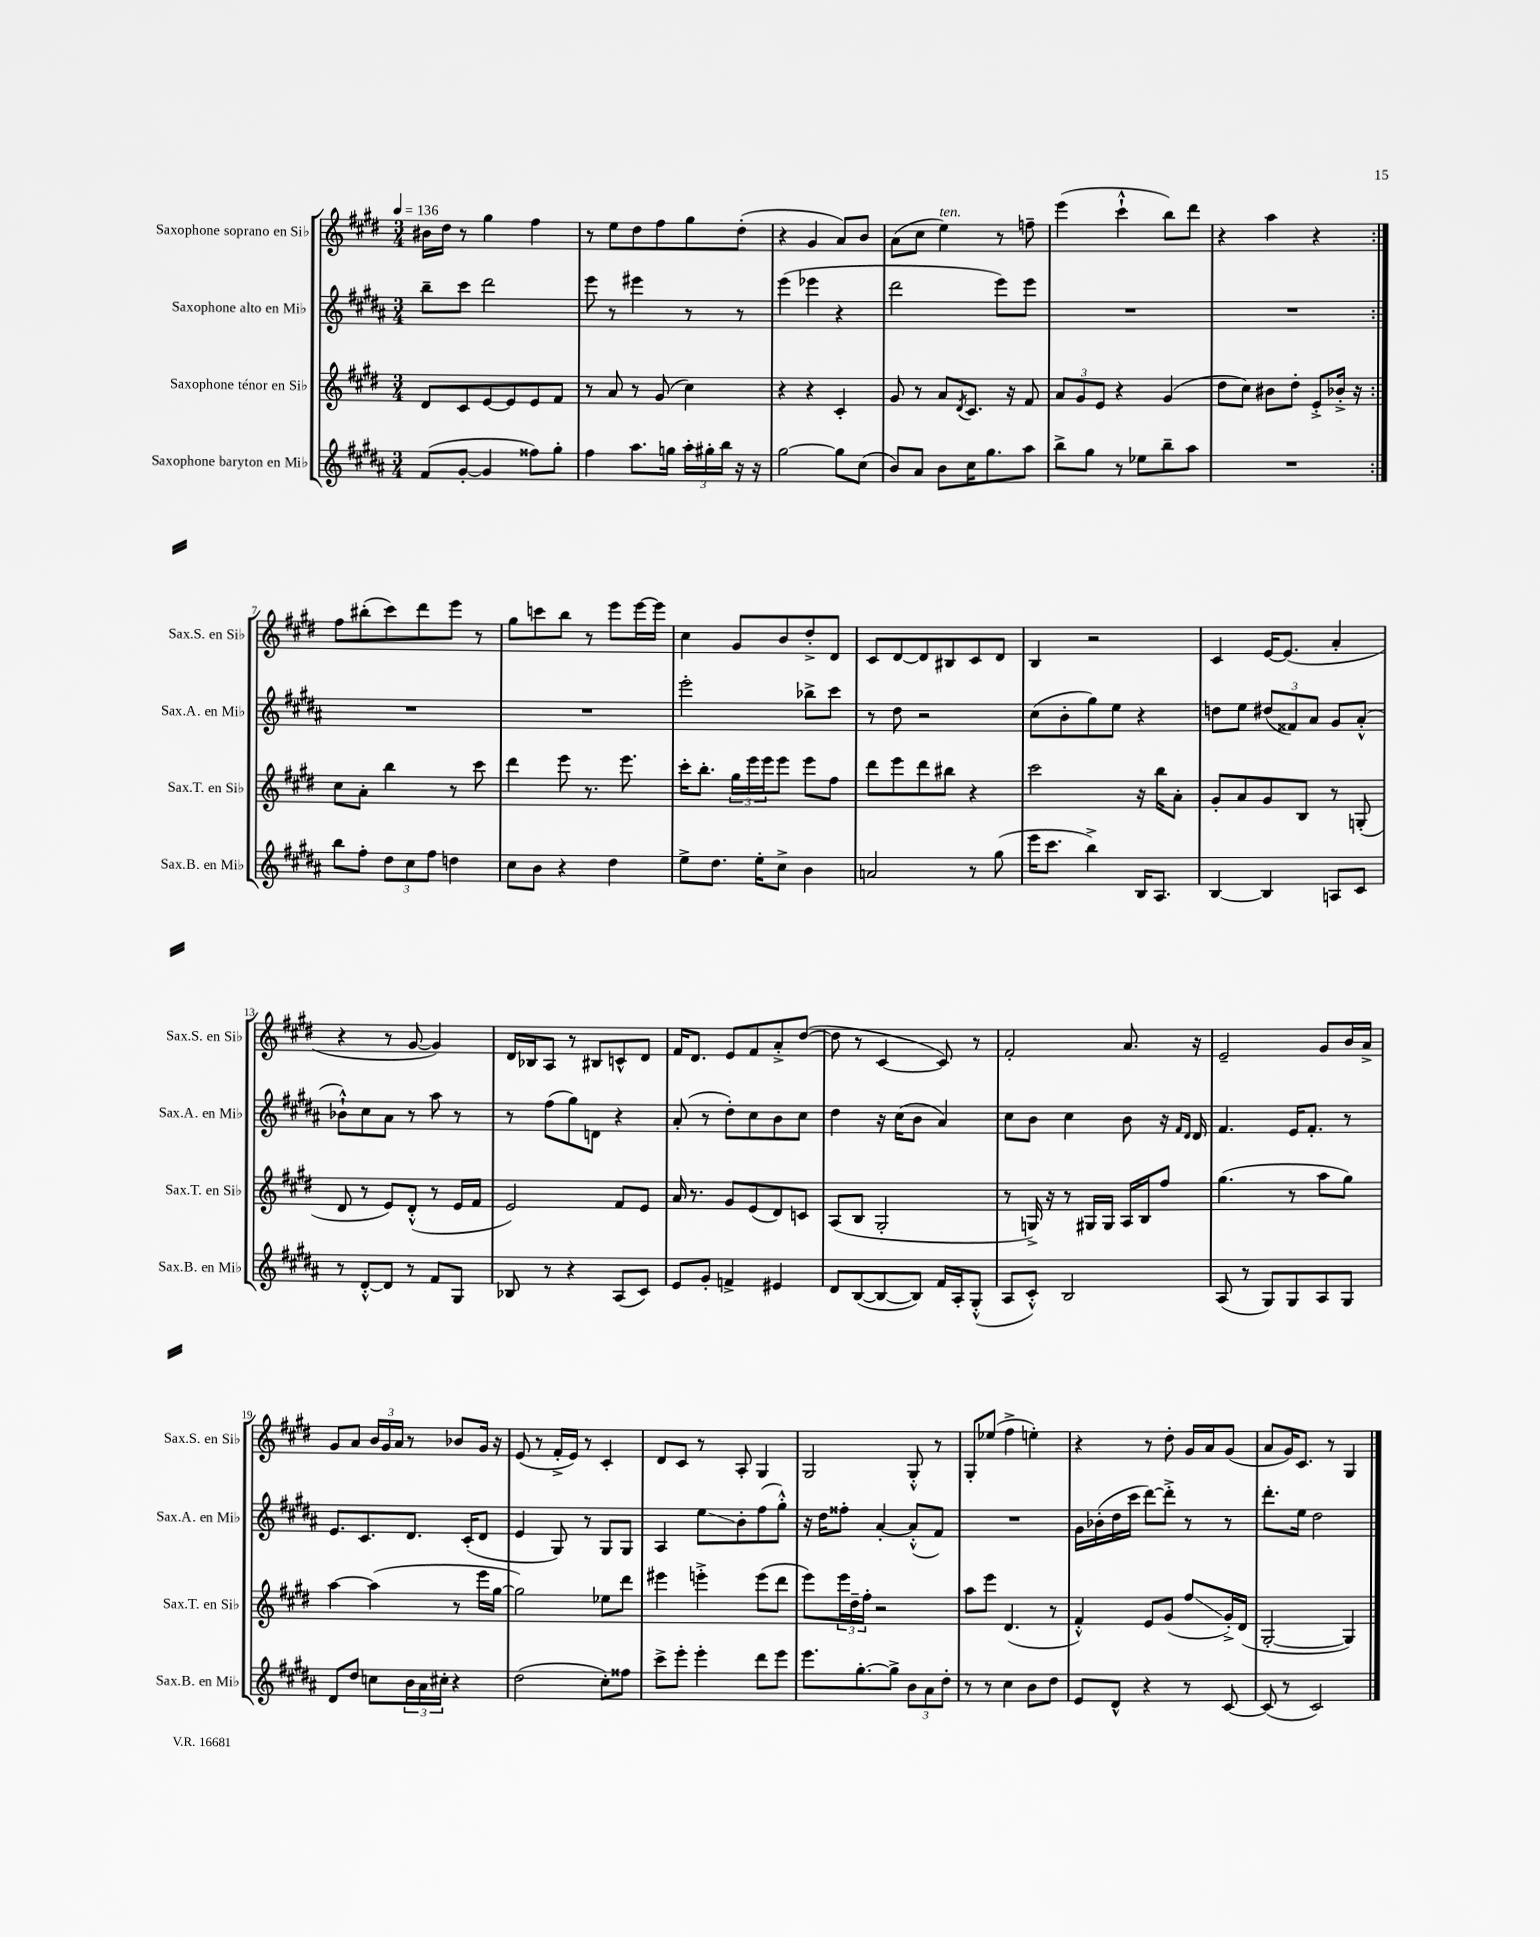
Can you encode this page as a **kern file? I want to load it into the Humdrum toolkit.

**kern	**kern	**kern	**kern
*staff4	*staff3	*staff2	*staff1
*clefG2	*clefG2	*clefG2	*clefG2
*k[f#c#g#d#a#]	*k[f#c#g#d#]	*k[f#c#g#d#a#]	*k[f#c#g#d#]
*M3/4	*M3/4	*M3/4	*M3/4
*MM136	*MM136	*MM136	*MM136
(8f#	8d#	8bb~	16b#
.	.	.	16dd#
[8g#'	8c#	8ccc#	8r
4g#]	[8e	2ddd#	4gg#
.	8e]	.	.
8ff##)	8e	.	4ff#
8gg#'	8f#	.	.
=	=	=	=
4ff#	8r	8eee	8r
.	8a	8r	8ee
8.aa#	8r	4eee#	8dd#
.	(8g#	.	8ff#
16gg	.	.	.
24aa#'	4cc#)	8r	8gg#
24gg#'	.	.	.
24bb	.	.	.
16r	.	8r	(8dd#'
16r	.	.	.
=	=	=	=
[2gg#	4r	(4eee	4r
.	4r	4eee-	4g#
8gg#]	4c#'	4r	8a)
(8cc#	.	.	8b
=	=	=	=
8b)	8g#	2ddd#	(8a
8a#	8r	.	8cc#
8b	8a	.	4ee)
.	8qd#	.	.
16cc#	8.c#	.	.
8.gg#	.	.	.
.	.	8eee)	8r
.	16r	.	.
8aa#	8f#	8eee	8ff~
=	=	=	=
8bb^	12a	2.r	(4eee
.	12g#	.	.
8gg#	.	.	.
.	12e	.	.
8r	4r	.	4ccc#`^^
8ee-	.	.	.
8bb~	(4g#	.	8bb)
8aa#	.	.	8ddd#
=	=	=	=
2.r	8dd#	2.r	4r
.	8cc#)	.	.
.	8b#	.	4aa
.	8dd#'	.	.
.	8e'^	.	4r
.	16b-'^	.	.
.	16r	.	.
=:|!	=:|!	=:|!	=:|!
8bb	8cc#	2.r	8ff#
8ff#'	8a'	.	(8bb#'
12dd#	4bb	.	8ccc#)
12cc#	.	.	.
.	.	.	8ddd#
12ff#	.	.	.
4dd	8r	.	8eee
.	8ccc#	.	8r
=	=	=	=
8cc#	4ddd#	2.r	8gg#
8b	.	.	8ccc
4r	8eee	.	8bb
.	8.r	.	8r
4dd#	.	.	8eee
.	8.eee	.	.
.	.	.	[16eee
.	.	.	16eee]
=	=	=	=
8ee^	16ccc#'	2eee'	4cc#
.	8.bb'	.	.
8.dd#	.	.	.
.	24gg#	.	8g#
.	24eee	.	.
16ee'	.	.	.
.	24eee	.	.
8cc#^	8eee	.	8b
4b	8eee	8bb-^	8dd#'^
.	8ff#	8ccc#	8d#
=	=	=	=
2a	8ddd#	8r	8c#
.	8eee	8dd#	[8d#
.	8ddd#	2r	8d#]
.	8bb#	.	8B#
8r	4r	.	8c#
(8gg#	.	.	8d#
=	=	=	=
16eee	2ccc#	(8cc#	4B
8.ccc#	.	.	.
.	.	8b'	.
4bb^)	.	8gg#)	2r
.	.	8ee	.
16B	16r	4r	.
8.A#	16bb	.	.
.	8a'	.	.
=	=	=	=
[4B	8g#'	8dd	4c#
.	8a	8ee	.
4B]	8g#	(12dd#	[16e
.	.	.	(8.e]
.	.	12f##)	.
.	8B	.	.
.	.	12a#	.
8A	8r	8g#	4a'
8c#	(8G'	(8a#'^^	.
=	=	=	=
8r	8d#	8b-`^^)	4r
[8d#'^^	8r	8cc#	.
8d#]	8e)	8a#	8r
8r	(8d#'^^	8r	[8g#
8f#	8r	8aa#	4g#])
8G#	16e	8r	.
.	16f#	.	.
=	=	=	=
8B-	2e)	8r	16d#
.	.	.	16B-
8r	.	(8ff#	8A
4r	.	8gg#)	8r
.	.	8d	8B#
(8A#	8f#	4r	8c^^
8c#)	8e	.	8d#
=	=	=	=
8e	16a	(8a#'	16f#
.	8.r	.	8.d#
8g#'	.	8r	.
4f^	8g#	8dd#')	8e
.	(8e	8cc#	8f#
4e#	8d#)	8b	8a'^
.	8c	8cc#	([8dd#
=	=	=	=
8d#	(8A	4dd#	8dd#]
([8B	8B	.	8r
8B_	2G#'	16r	[4c#
.	.	(16cc#	.
8B])	.	8b	.
16f#	.	4a#)	8c#])
16A#'	.	.	.
(8G#'^^	.	.	8r
=	=	=	=
8A#	8r	8cc#	2f#'
8c#'^^)	16G^)	8b	.
.	16r	.	.
2B	8r	4cc#	.
.	16G#	.	.
.	16G#	.	.
.	16A	8b	8.a
.	16B	.	.
.	8ff#	16r	.
.	.	16qqf#	.
.	.	16qqd#	.
.	.	16d#	16r
=	=	=	=
(8A#	(4.gg#	4.f#	2e~
8r	.	.	.
8G#)	.	.	.
8G#	8r	16e	.
.	.	8.f#'	.
8A#	8aa	.	8g#
8G#	8gg#)	8r	16b
.	.	.	16a^
=	=	=	=
8d#	[4aa	8.e	8g#
8dd#	.	.	8a
.	.	8.c#	.
8cc	(4aa]	.	24b
.	.	.	24g#
.	.	.	24a
24b	.	8.d#	8r
24a#	.	.	.
24cc#'	.	.	.
4r	8r	.	8b-
.	.	(16c#'	.
.	16eee	8d#	16g#
.	[16gg#	.	16r
=	=	=	=
(2dd#	2gg#])	4e	(8e
.	.	.	8r
.	.	8G#)	16f#'^
.	.	.	16e)
.	.	8r	8r
8cc#')	8ee-	8G#	4c#'
8ff##	8ddd#	8G#	.
=	=	=	=
8ccc#^	4eee#	4A#	8d#
8eee'	.	.	8c#
4eee'	4eee'^	8ee	8r
.	.	8b'	8A'
8ddd#	(8eee	(8ff#	4G#
8eee	8ddd#	8gg#'^^)	.
=	=	=	=
8.eee	8eee)	16r	2G#
.	.	16dd#	.
.	24eee	8ff##'	.
.	24dd#~	.	.
[8.gg#'	.	.	.
.	24ff#'	.	.
.	2r	[4a#'	.
8gg#^]	.	.	.
12b	.	(8a#'^^]	8G#'^^
12a#	.	.	.
.	.	8f#)	8r
12dd#'	.	.	.
=	=	=	=
8r	8aa	2.r	8G#'
8r	8eee	.	(8ee-
4cc#	(4.d#	.	4ff#^
8b	.	.	4ee')
8dd#	8r	.	.
=	=	=	=
8e	4f#'^^)	16g#	4r
.	.	(16b-'	.
8d#^^	.	16dd#	.
.	.	16ccc#	.
4r	8e	[8ddd#)	8r
.	(8g#	8ddd#'^]	8dd#'
8r	8ff#	8r	16g#
.	.	.	16a
[8c#	16g#'^)	8r	(8g#
.	(16d#	.	.
=	=	=	=
(8c#]	[2G#'	8.ddd#'	8a
8r	.	.	16g#)
.	.	16ee	8.c#
2c#)	.	2dd#	.
.	.	.	8r
.	4G#])	.	4G#
==	==	==	==
*-	*-	*-	*-
